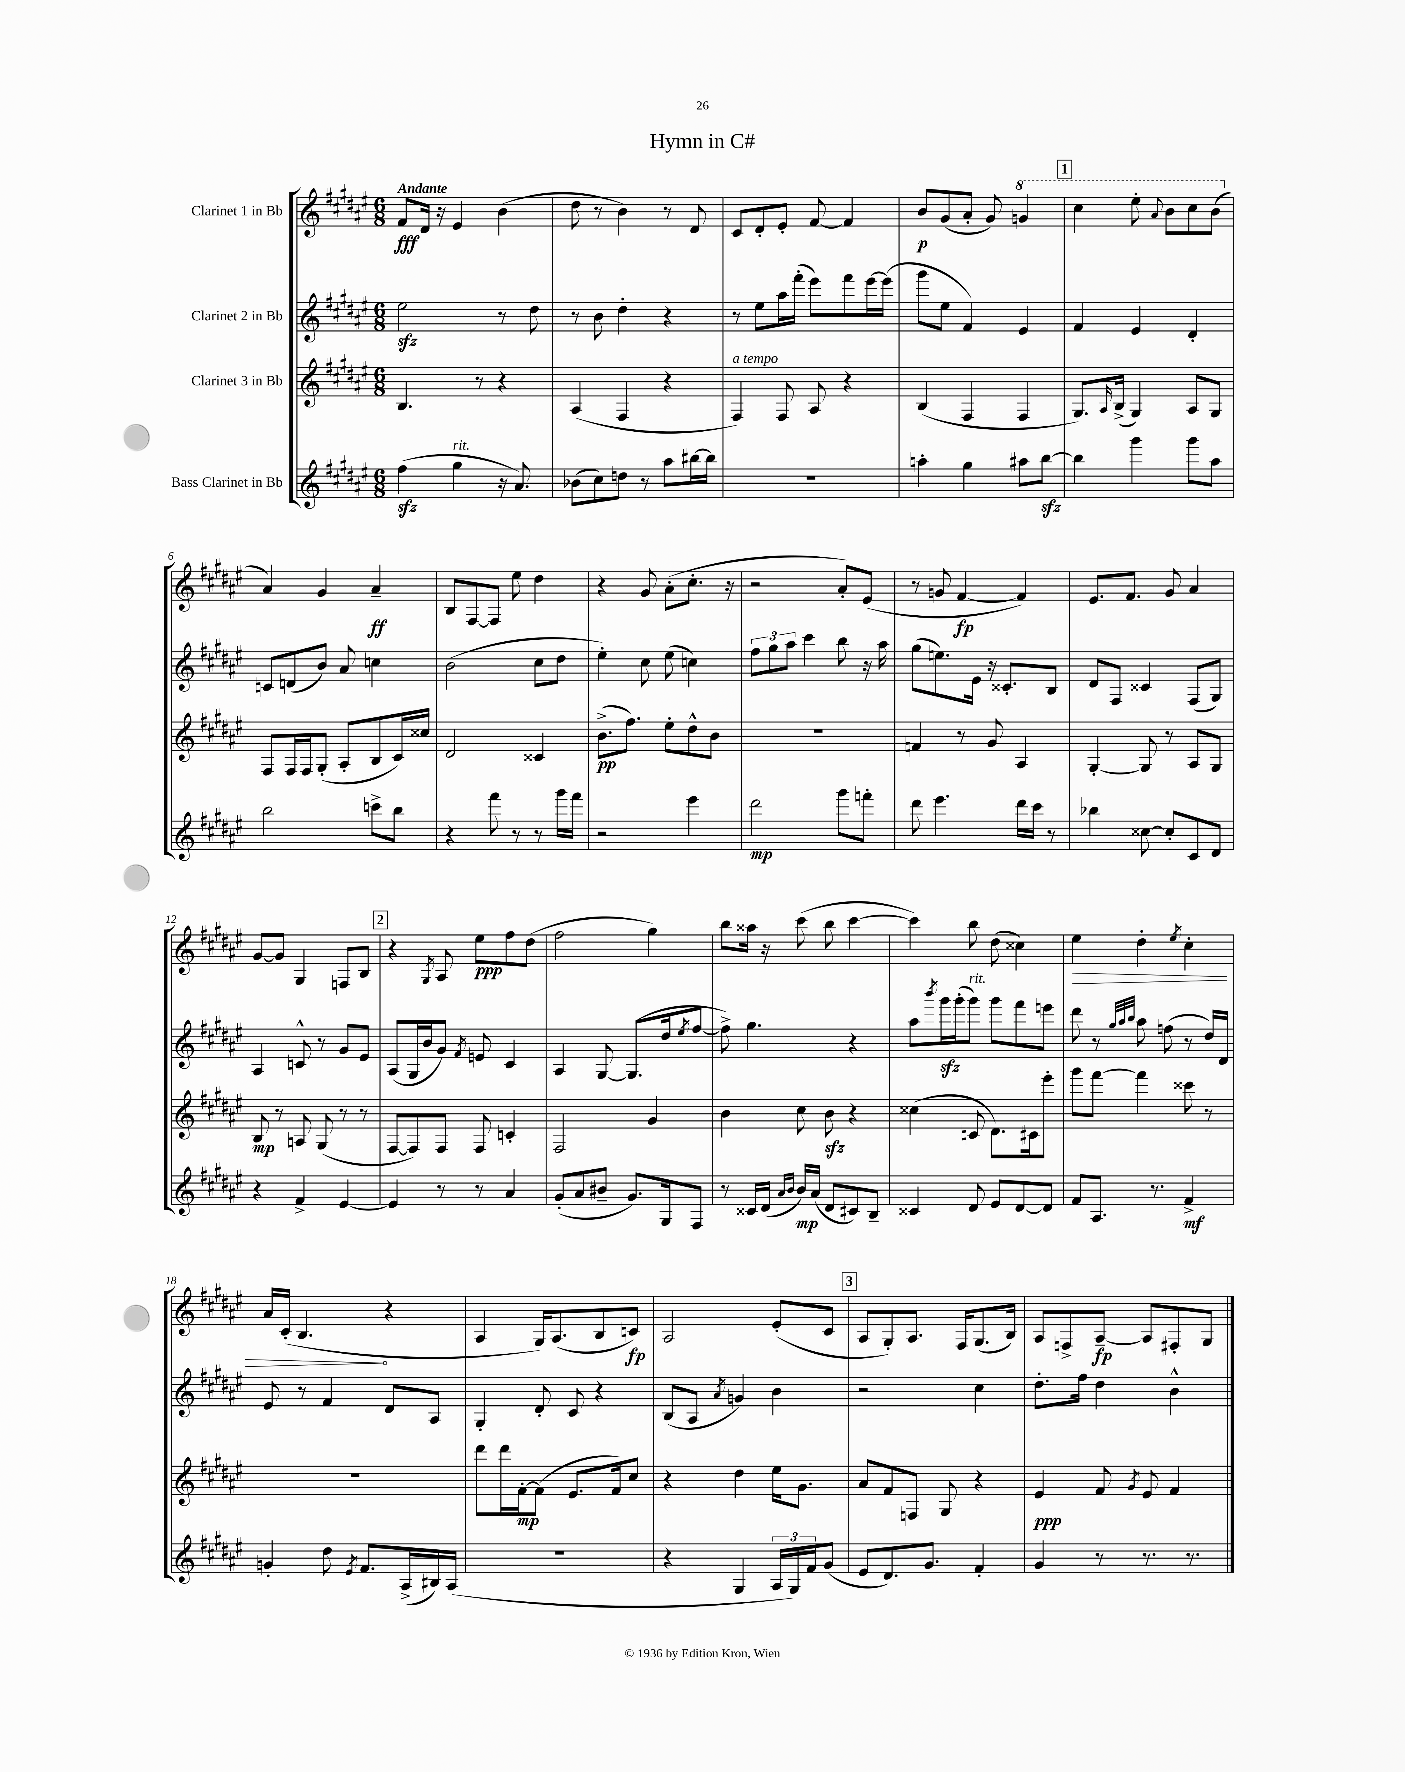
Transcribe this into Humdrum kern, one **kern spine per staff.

**kern	**dynam	**kern	**dynam	**kern	**kern	**dynam
*part4	*part4	*part3	*part3	*part2	*part1	*part1
*staff4	*staff4	*staff3	*staff3	*staff2	*staff1	*staff1
*I"Bass Clarinet in Bb	*	*I"Clarinet 3 in Bb	*	*I"Clarinet 2 in Bb	*I"Clarinet 1 in Bb	*
*clefG2	*	*clefG2	*	*clefG2	*clefG2	*
*k[f#c#g#d#a#e#]	*	*k[f#c#g#d#a#e#]	*	*k[f#c#g#d#a#e#]	*k[f#c#g#d#a#e#]	*
*M6/8	*	*M6/8	*	*M6/8	*M6/8	*
=1	=1	=1	=1	=1	=1	=1
!	!	!	!	!	!LO:TX:a:B:t=Andante	!
(4ff#zz\	.	4.B/	.	2ee#zz\	8f#/L	fff
.	.	.	.	.	16d#/Jk	.
.	.	.	.	.	16r	.
!LO:TX:a:i:t=rit.	!	!	!	!	!	!
4gg#\	.	.	.	.	4e#/	.
.	.	8r	.	.	.	.
16r	.	4r	.	8r	(4b\	.
8.a#/)	.	.	.	.	.	.
.	.	.	.	8dd#\	.	.
=2	=2	=2	=2	=2	=2	=2
(8b-X\L	.	(4A#/	.	8r	8dd#\	.
8cc#\)	.	.	.	8b\	8r	.
8ddn\J	.	4F#/	.	4dd#'\	4b\)	.
8r	.	.	.	.	.	.
8aa#\L	.	4r	.	4r	8r	.
[16bb#X\L	.	.	.	.	8d#/	.
16bb#\JJ]	.	.	.	.	.	.
=3	=3	=3	=3	=3	=3	=3
!	!	!LO:TX:a:i:t=a tempo	!	!	!	!
2.r	.	4F#/)	.	8r	8c#/L	.
.	.	.	.	8ee#\L	8d#'/	.
.	.	8F#/	.	16aa#\L	8e#'/J	.
.	.	.	.	(16fff#'\JJ	.	.
.	.	8A#/	.	8eee#\L)	[8f#/	.
.	.	4r	.	8fff#\	4f#/]	.
.	.	.	.	[16eee#\L	.	.
.	.	.	.	(16eee#\JJ]	.	.
=4	=4	=4	=4	=4	=4	=4
4aan'\	.	(4B/	.	8ggg#\L	8b/L	p
.	.	.	.	8ee#\J	(8g#/	.
4gg#\	.	4F#/	.	4f#/)	8a#'/J	.
.	.	.	.	.	8g#/)	.
*	*	*	*	*	*8va	*
8aa#X\L	.	4F#/	.	4e#/	4ggn/	.
[8bbzz\J	.	.	.	.	.	.
!!LO:REH:place=s1:t=1
=5	=5	=5	=5	=5	=5	=5
4bb\]	.	8.G#/L)	.	4f#/	4ccc#\	.
.	.	16qqA#/	.	.	.	.
.	.	(16B^/Jk	.	.	.	.
4ggg#\	.	4G#/)	.	4e#/	8eee#'\	.
.	.	.	.	.	8qqaa#/	.
.	.	.	.	.	8bb\L	.
8ggg#\L	.	8A#/L	.	4d#'/	8ccc#\	.
8aa#\J	.	8G#/J	.	.	(8bb\J	.
!!LO:LB:g=z
=6	=6	=6	=6	=6	=6	=6
*	*	*	*	*	*X8va	*
2bb\	.	8F#/L	.	8cn/L	4a#/)	.
.	.	16F#/L	.	(8dn/	.	.
.	.	16F#/J	.	.	.	.
.	.	(8G#'/J	.	8b/J)	4g#/	.
.	.	8A#'/L	.	8a#/	.	.
8cccn^\L	.	8B/	.	4ccn\	4a#~/	ff
8bb\J	.	16c#/L)	.	.	.	.
.	.	16cc##X/JJ	.	.	.	.
=7	=7	=7	=7	=7	=7	=7
4r	.	2d#/	.	(2b\	8B/L	.
.	.	.	.	.	[8F#/	.
8fff#\	.	.	.	.	8F#/J]	.
8r	.	.	.	.	8ee#\	.
8r	.	4c##X/	.	8cc#\L	4dd#\	.
16ggg#\LL	.	.	.	8dd#\J	.	.
16fff#\JJ	.	.	.	.	.	.
=8	=8	=8	=8	=8	=8	=8
2r	.	(8.b^\L	pp	4ee#'\)	4r	.
.	.	8.ff#\J)	.	.	.	.
.	.	.	.	8cc#\	8g#/	.
.	.	8ee#'\L	.	(8ee#\	(8a#'\L	.
4eee#\	.	8dd#^^\	.	4ccn\)	8.cc#'\J	.
.	.	8b\J	.	.	.	.
.	.	.	.	.	16r	.
=9	=9	=9	=9	=9	=9	=9
2ddd#\	mp	2.r	.	12ff#\L	2r	.
.	.	.	.	12gg#\	.	.
.	.	.	.	12aa#\J	.	.
.	.	.	.	4ccc#\	.	.
8ggg#\L	.	.	.	8bb\	8a#'/L)	.
8fffn'\J	.	.	.	16r	(8e#/J	.
.	.	.	.	16aa#\	.	.
=10	=10	=10	=10	=10	=10	=10
8ddd#\	.	4fn/	.	(8gg#\L	8r	.
4.eee#\	.	.	.	8.een\)	8gn/	.
.	.	8r	.	.	[4f#/	fp
.	.	.	.	16e#\Jk	.	.
.	.	8g#/	.	16r	.	.
.	.	.	.	8.c##X'/L	.	.
16ddd#\LL	.	4A#/	.	.	4f#/])	.
16ccc#\JJ	.	.	.	.	.	.
8r	.	.	.	8B/J	.	.
=11	=11	=11	=11	=11	=11	=11
4bb-X\	.	[4G#'/	.	8d#/L	8.e#/L	.
.	.	.	.	8F#/J	.	.
.	.	.	.	.	8.f#/J	.
[8cc##X\	.	8G#/]	.	4c##X/	.	.
8cc##'/L]	.	8r	.	.	8g#/	.
8c#/	.	8A#/L	.	(8F#/L	4a#/	.
8d#/J	.	8G#/J	.	8G#/J)	.	.
!!LO:LB:g=z
=12	=12	=12	=12	=12	=12	=12
4r	.	8B/	mp	4A#/	[8g#/L	.
.	.	8r	.	.	8g#/J]	.
4f#^/	.	8An/	.	8cn^^/	4G#/	.
.	.	(8G#/	.	8r	.	.
[4e#/	.	8r	.	8g#/L	8Fn/L	.
.	.	8r	.	8e#/J	8B/J	.
!!LO:REH:place=s1:t=2
=13	=13	=13	=13	=13	=13	=13
4e#/]	.	[8F#/L	.	(8A#/L	4r	.
.	.	8F#/])	.	16G#/L	.	.
.	.	.	.	16b/J	.	.
.	.	.	.	.	8qG#/	.
8r	.	8F#/J	.	8g#/J)	8A#/	.
.	.	.	.	8qf#/	.	.
8r	.	8F#/	.	8en/	8ee#\L	ppp
4a#/	.	4cn'/	.	4c#/	8ff#\	.
.	.	.	.	.	(8dd#\J	.
=14	=14	=14	=14	=14	=14	=14
(8g#'/L	.	2F#/	.	4A#/	2ff#\	.
8a#/	.	.	.	.	.	.
8b#X~/J	.	.	.	[8G#/	.	.
8.g#/L)	.	.	.	(8.G#/L]	.	.
.	.	4g#/	.	.	4gg#\)	.
16G#/k	.	.	.	16dd#/k	.	.
.	.	.	.	8qee#/	.	.
8F#/J	.	.	.	[8ff#/J	.	.
=15	=15	=15	=15	=15	=15	=15
8r	.	4b\	.	8ff#^\])	8bb\L	.
16c##X/LL	.	.	.	4.gg#\	16aa##X\Jk	.
(16d#/JJ	.	.	.	.	16r	.
16qqa#/LL	.	.	.	.	.	.
16qqb/JJ	.	.	.	.	.	.
16b/LL)	mp	8cc#\	.	.	(8ccc#\	.
(16a#/JJ	.	.	.	.	.	.
8d#/L	.	8bzz\	.	.	8bb\	.
8c#X/)	.	4r	.	4r	[4ccc#\	.
8B~/J	.	.	.	.	.	.
=16	=16	=16	=16	=16	=16	=16
4c##X/	.	(4cc##X\	.	8aa#\L	4ccc#\])	.
.	.	.	.	8qbbb/	.	.
.	.	.	.	16ggg#zz\L	.	.
.	.	.	.	(16ggg#'\J	.	.
!	!	!	!	!LO:TX:a:i:t=rit.	!	!
8d#/	.	8cn/	.	8ggg#\J)	8bb\	.
8e#/L	.	8.d#\L)	.	8ggg#\L	(8dd#\	.
[8d#/	.	.	.	8fff#\	4cc##X\)	.
.	.	16c#X\k	.	.	.	.
8d#/J]	.	8eee#'\J	.	8eeen\J	.	.
=17	=17	=17	=17	=17	=17	=17
!	!	!	!	!	!	!LO:HP:b
8f#/L	.	8ggg#\L	.	8ddd#\	4ee#\	>
8.A#/J	.	[8fff#\J	.	8r	.	.
.	.	.	.	32qqgg#/LLL	.	.
.	.	.	.	32qqaa#/	.	.
.	.	.	.	32qqbb/JJJ	.	.
.	.	4fff#\]	.	8aa#\	4dd#'\	.
8.r	.	.	.	.	.	.
.	.	.	.	(8ffn\	.	.
.	.	.	.	.	8qee#/	.
4f#^/	mf	8ccc##X\	.	8r	4cc#'\	.
.	.	8r	.	16dd#/LL)	.	.
.	.	.	.	16d#/JJ	.	.
!!LO:LB:g=z
=18	=18	=18	=18	=18	=18	=18
4gn'/	.	2.r	.	8e#/	16a#/LL	.
.	.	.	.	.	(16c#'/JJ	.
.	.	.	.	8r	4.B/	.
8dd#\	.	.	.	4f#/	.	.
8qe#/	.	.	.	.	.	.
8.f#/L	.	.	.	.	.	.
.	.	.	.	8d#/L	4r	]
(16A#^/L	.	.	.	.	.	.
16B#X/)	.	.	.	8A#/J	.	.
(16A#/JJ	.	.	.	.	.	.
=19	=19	=19	=19	=19	=19	=19
2.r	.	8ddd#\L	.	4G#'/	4A#/	.
.	.	16ddd#\L	.	.	.	.
.	.	[16f#'\J	mp	.	.	.
.	.	(8f#\J]	.	8d#'/	16G#/KL)	.
.	.	.	.	.	(8.A#/	.
.	.	8.e#/L	.	8c#/	.	.
.	.	.	.	4r	8B/	.
.	.	16f#/k)	.	.	.	.
.	.	8cc#/J	.	.	8cn/J)	fp
=20	=20	=20	=20	=20	=20	=20
4r	.	4r	.	(8B/L	2A#/	.
.	.	.	.	8A#/J	.	.
.	.	.	.	8qa#/	.	.
4G#/	.	4dd#\	.	4gn/)	.	.
24A#/LL	.	16ee#\KL	.	4b\	(8e#'/L	.
24G#/)	.	.	.	.	.	.
.	.	8.g#\J	.	.	.	.
24f#/J	.	.	.	.	.	.
(8g#/J	.	.	.	.	8c#/J	.
!!LO:REH:place=s1:t=3
=21	=21	=21	=21	=21	=21	=21
8e#/L	.	8a#/L	.	2r	8A#/L	.
8.d#/)	.	8f#/	.	.	8G#'/)	.
.	.	8Fn/J	.	.	8.A#/J	.
8.g#/J	.	.	.	.	.	.
.	.	8G#/	.	.	.	.
.	.	.	.	.	16F#/KL	.
4f#'/	.	4r	.	4cc#\	(8.G#/	.
.	.	.	.	.	16B/Jk)	.
=22	=22	=22	=22	=22	=22	=22
4g#/	.	4e#/	ppp	8.dd#'\L	8A#/L	.
.	.	.	.	.	8Fn^/	.
.	.	.	.	16ff#\Jk	.	.
8r	.	8f#/	.	4dd#\	[8A#~/J	fp
.	.	8qg#/	.	.	.	.
8.r	.	8e#/	.	.	8A#/L]	.
.	.	4f#/	.	4b^^\	8F#X'/	.
8.r	.	.	.	.	.	.
.	.	.	.	.	8G#/J	.
==	==	==	==	==	==	==
*-	*-	*-	*-	*-	*-	*-
